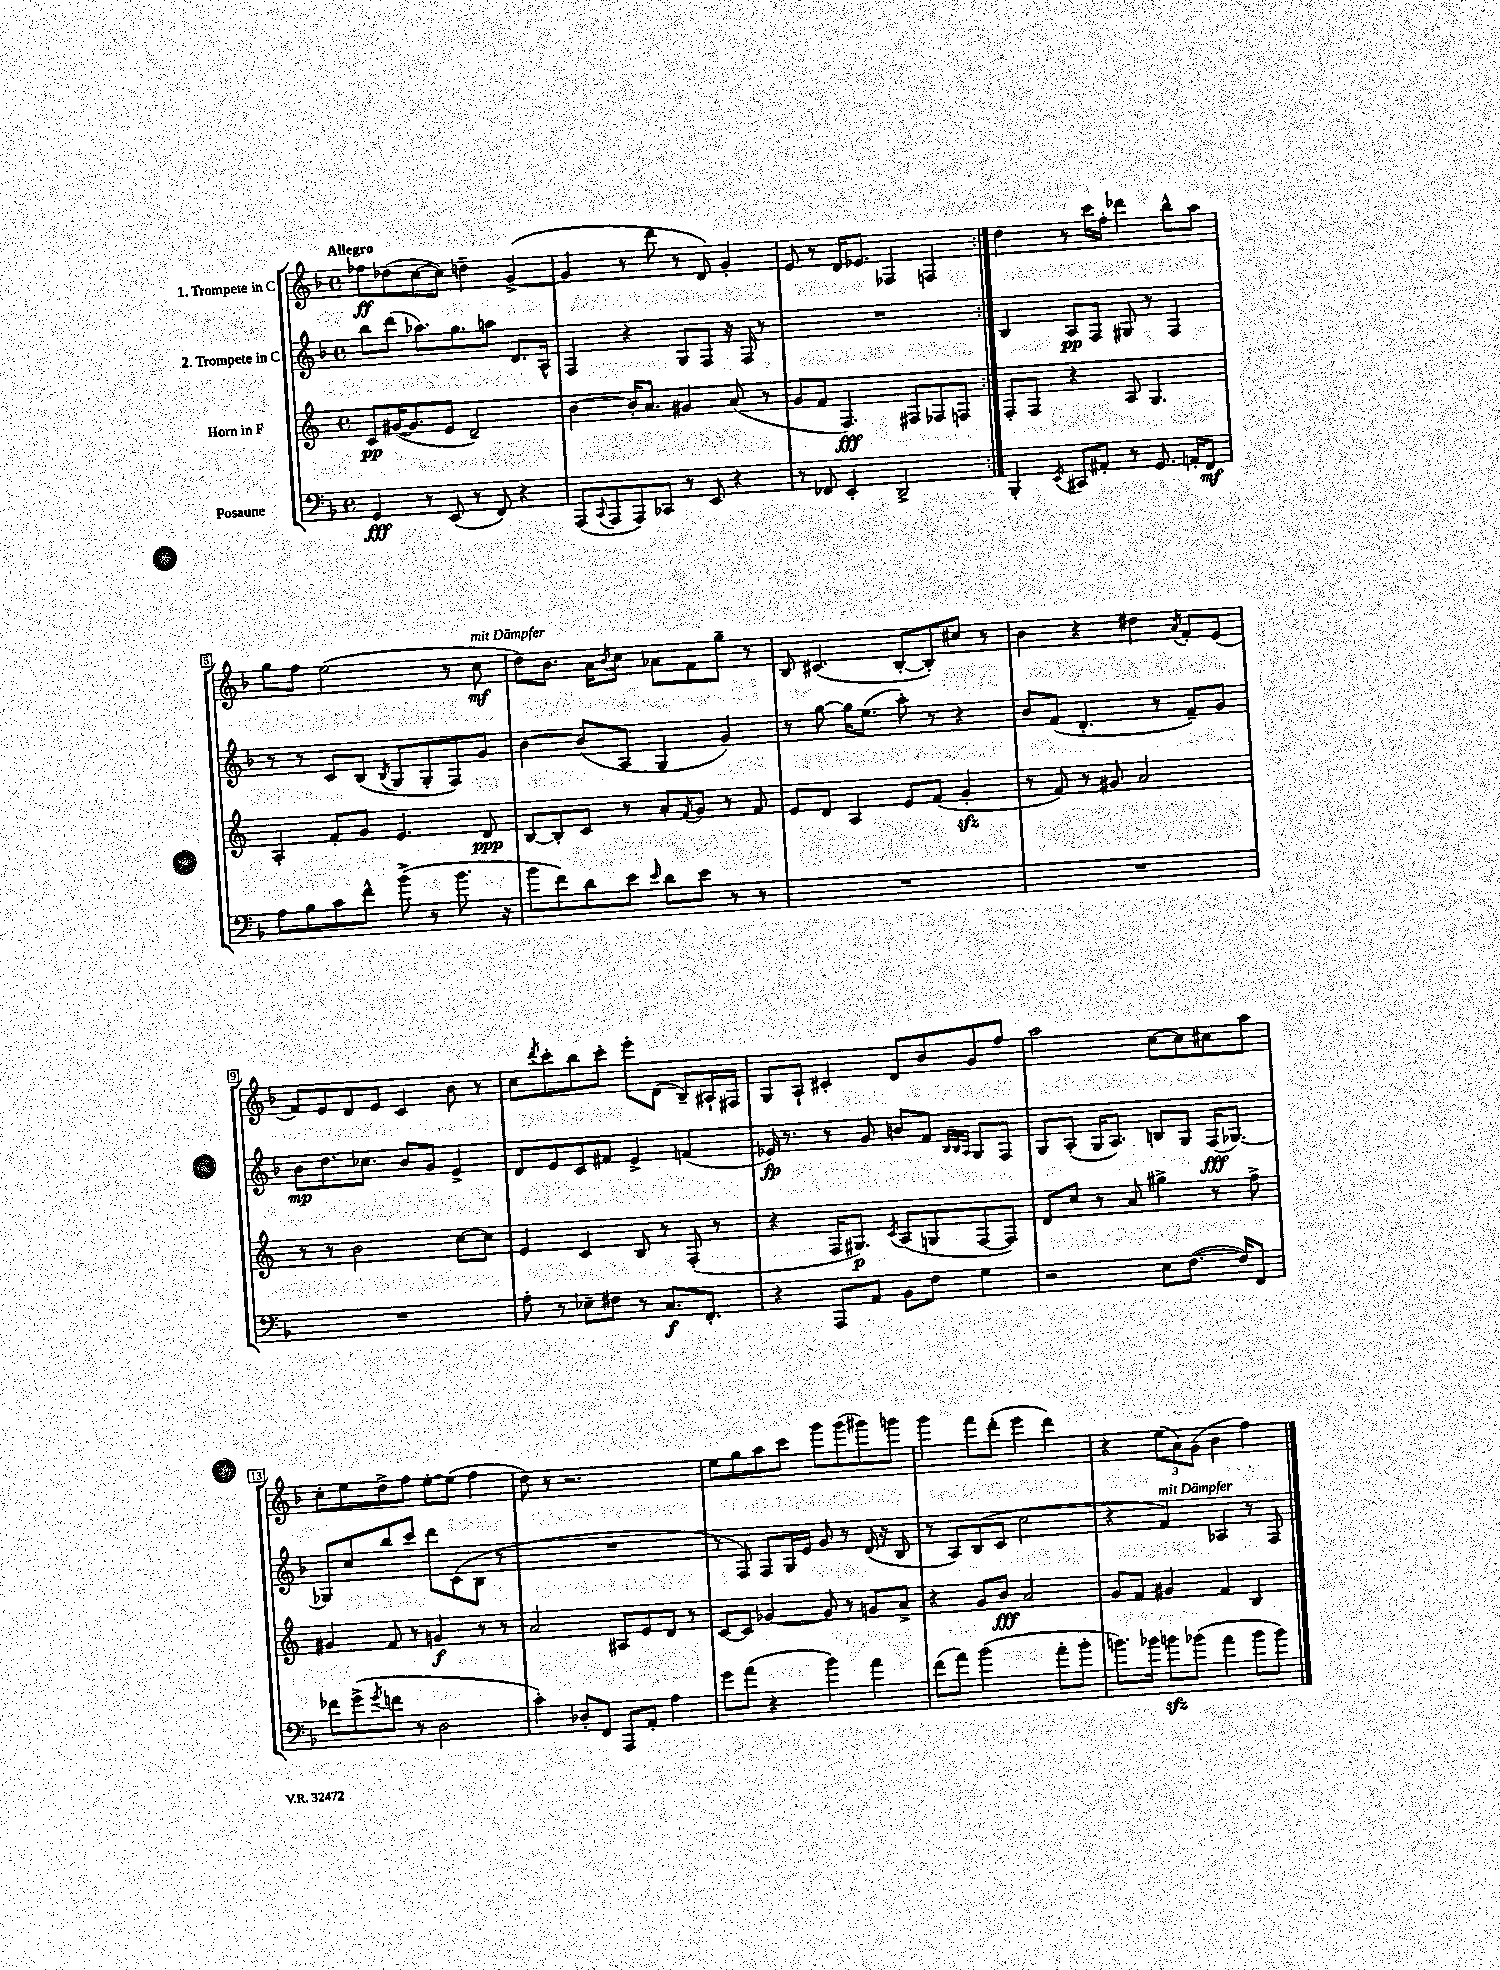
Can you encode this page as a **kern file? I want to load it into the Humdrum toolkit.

**kern	**kern	**kern	**kern
*staff4	*staff3	*staff2	*staff1
*clefF4	*clefG2	*clefG2	*clefG2
*k[b-]	*k[]	*k[b-]	*k[b-]
*M4/4	*M4/4	*M4/4	*M4/4
*met(c)	*met(c)	*met(c)	*met(c)
4GG	8c	8bb-	8ff-
.	([16g#	(8ddd	(8dd-
.	8.g#]	.	.
8r	.	8.aa-)	[8cc
(8EE	8e	.	8cc])
.	.	8.gg	.
8r	2d~)	.	4dd~
8FF)	.	8aa	.
4r	.	8.d	([4g^
.	.	16A^^	.
=	=	=	=
(8AAA	[4b	4F	4g]
8qqCC	.	.	.
8AAA	.	.	.
8AAA)	16b']	4r	8r
.	8.a	.	.
8CC-	.	.	8ddd
8r	4g#	8G	8r
8EE	.	8F	8d)
4r	(8a	16r	4g'
.	.	16F	.
.	8r	8r	.
=	=	=	=
8r	8g	1r	8e
8FF-	8f	.	8r
4EE'	4.F)	.	16d
.	.	.	8.e-
2DD^	.	.	4F-
.	8F#	.	.
.	8F-	.	4F
.	8F	.	.
=:|!	=:|!	=:|!	=:|!
4BBB-'	8F'	4B-	4dd
.	8F	.	.
8qEE	.	.	.
8CC#	4r	8A	8r
8AA#'	.	8F	16ccc
.	.	.	16ff'
8r	8A	8G#	4ddd-
8.GG	4.G	8r	.
.	.	4F	8bb-^^
16AA'	.	.	.
8FF	.	.	8aa
=	=	=	=
8A	4A'	8r	8gg
8B-	.	8r	8ff
8c	8f'	8c	(2ee
8f^^	8g	(8B-	.
.	.	8qB-	.
(8b-^	4.e	8G	.
8r	.	8G'	.
8.b-	.	8F)	8r
.	8d	8g	8cc
16r	.	.	.
=	=	=	=
8b-	[8B	[4b-	8dd)
8f)	8B']	.	8.b-
8d	8c	(8b-]	.
.	.	.	16a
.	.	.	8qb-
8e	8r	8A	8cc
16qqe	.	.	.
8d	8a'	4G	8a-
.	8qf	.	.
8e	8g	.	8f
8r	8r	4g)	8gg~
8r	8f	.	8r
=	=	=	=
1r	8e	8r	8B-
.	8d	[8gg	(4.c#
.	4A	16gg]	.
.	.	(8.ee	.
.	8e	8aa')	[8B-'
.	(8f	8r	8B-'])
.	4g'	4r	8cc#
.	.	.	8r
=	=	=	=
1r	8r	8b-	4b-
.	8f)	(8f	.
.	8r	4.d'	4r
.	8g#	.	.
.	2a	.	4dd#
.	.	8r	.
.	.	.	8qa
.	.	8f~)	8f'
.	.	8g	(8e
=	=	=	=
1r	8r	8b-	8f)
.	8r	8.dd	8e
.	2b	.	8d
.	.	8.cc-	.
.	.	.	8e
.	.	8b-	4c
.	.	8g	.
.	[8cc	4e^	8b-
.	8cc]	.	8r
=	=	=	=
8A'	4e	8d	8cc
.	.	.	8qddd
8r	.	8e	8ccc'
8E-~	4c	8c	8bb-
8F#	.	8f#	8ccc'
8r	8B	4e^	8eee'
8.C	8r	.	(8d
.	(8F'	(4f	8B-~)
8.FF'	.	.	.
.	8r	.	16A#`
.	.	.	16F#
=	=	=	=
4r	4r	16e-)	8G
.	.	8.r	.
.	.	.	8A`
8AAA	16F	8r	4c#'
.	8.G#)	.	.
8AA	.	8g	.
.	8qc	.	.
8BB-	(8A	8b	8d
8F	8G	8f	8b-
.	.	32qqB-	.
.	.	32qqB-	.
.	.	32qqA	.
4G	[8F	8G	8g
.	8F])	8F	8ff
=	=	=	=
2r	8d	8G	2aa
.	8cc	(8A'	.
.	8r	16G	.
.	.	8.A)	.
.	8a	.	.
8E	4gg#^	8B	[8cc
([8.F	.	8G	8cc]
.	8r	(16F	8cc#
16F])	.	[8.G-)	.
8FF	8ff^	.	8aa
=	=	=	=
8f-	4g#	8G-]	8cc'
(8g^	.	8cc	8ee
8qg	.	.	.
8f	8f	8bb-	8dd^
8r	8r	8ccc	8ff
2D	4g	8ddd	[8ee'
.	.	(8c	(8ee]
.	8r	8B-	4ff
.	8r	8r	.
=	=	=	=
4c')	2a	1r	8dd)
.	.	.	8r
8D-'	.	.	2.r
8FF	.	.	.
8AAA	8A#	.	.
8AA'	8e	.	.
4A	8d	.	.
.	8r	.	.
=	=	=	=
8g	[8c	8r	8ee
(8a	8c]	8F)	8gg
4r	[4g-	8F	8aa
.	.	16G	8ccc
.	.	16e	.
4b-)	8g-]	8g	8ggg
.	8r	8r	(8ggg
4a	8g	(16d	8ggg#)
.	.	16r	.
.	8a^	8B-	8ggg
=	=	=	=
(8f	4r	8r	4ggg
8a)	.	8A)	.
(2b-	8g	(8B-	8fff
.	8b	8c	(8ddd'
.	2a	2cc	4eee
8a'	.	.	4ddd)
8b-'	.	.	.
=	=	=	=
8.b)	8g	4r	4r
.	8f	.	.
16b-	.	.	.
8b	4g#	4f)	(12ee
.	.	.	12a)
(8b-	.	.	.
.	.	.	(12g
4a	4f	4A-	4b-
8b-	4B	8r	4ff)
8b-)	.	8F	.
==	==	==	==
*-	*-	*-	*-
